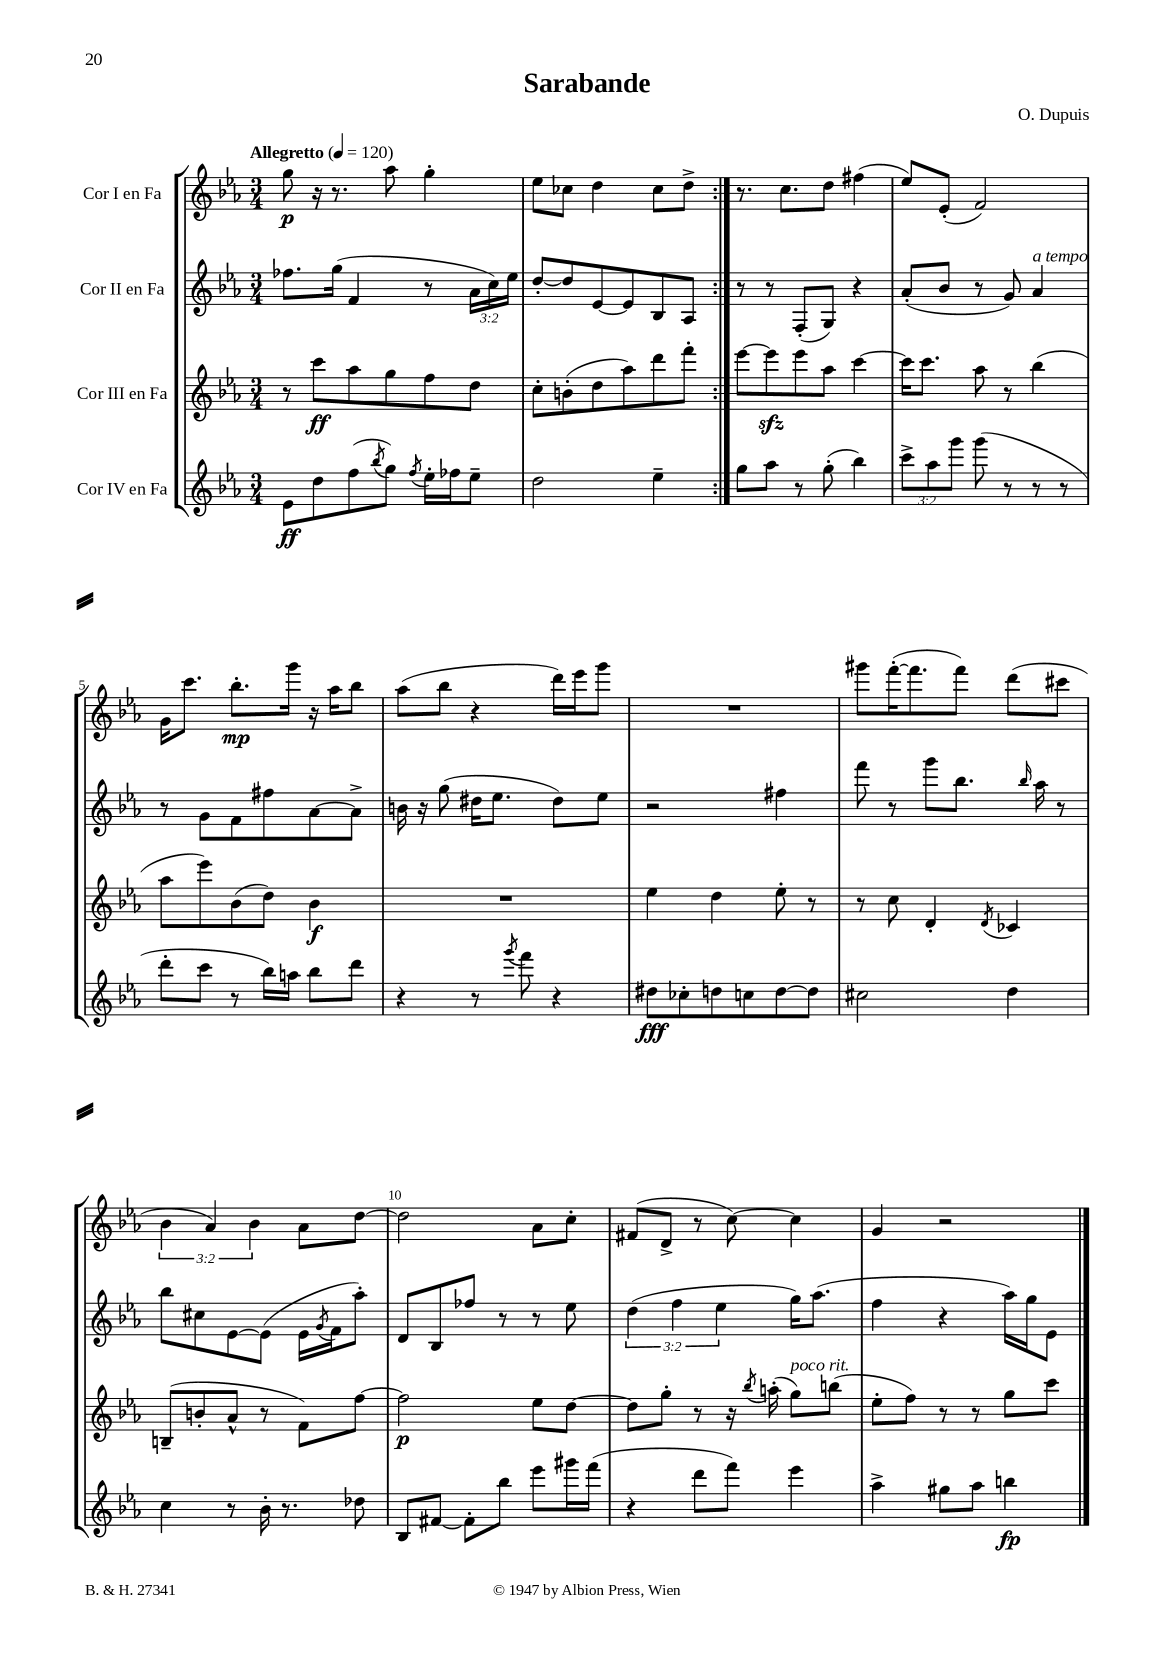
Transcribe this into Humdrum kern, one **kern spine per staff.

**kern	**dynam	**kern	**dynam	**kern	**kern	**dynam
*part4	*part4	*part3	*part3	*part2	*part1	*part1
*staff4	*staff4	*staff3	*staff3	*staff2	*staff1	*staff1
*I"Cor IV en Fa	*	*I"Cor III en Fa	*	*I"Cor II en Fa	*I"Cor I en Fa	*
*clefG2	*	*clefG2	*	*clefG2	*clefG2	*
*k[b-e-a-]	*	*k[b-e-a-]	*	*k[b-e-a-]	*k[b-e-a-]	*
*M3/4	*	*M3/4	*	*M3/4	*M3/4	*
*MM120	*	*MM120	*	*MM120	*MM120	*
=1	=1	=1	=1	=1	=1	=1
!	!	!	!	!	!LO:TX:a:B:t=Allegretto	!
8e-\L	ff	8r	.	8.ff-X\L	8gg\	p
8dd\	.	8ccc\L	ff	.	16r	.
.	.	.	.	(16gg\Jk	8.r	.
(8ff\	.	8aa-\	.	4f/	.	.
8qbb-/	.	.	.	.	.	.
8gg\J)	.	8gg\	.	.	8aa-\	.
8qff/	.	.	.	.	.	.
16ee-'\LL	.	8ff\	.	8r	4gg'\	.
16ff-X\J	.	.	.	.	.	.
8ee-~\J	.	8dd\J	.	24a-\LL	.	.
.	.	.	.	24cc\)	.	.
.	.	.	.	24ee-\JJ	.	.
=2	=2	=2	=2	=2	=2	=2
2dd\	.	8cc'\L	.	[8dd'/L	8ee-\L	.
.	.	(8bn'\	.	8dd/]	8cc-X\J	.
.	.	8dd\	.	[8e-/	4dd\	.
.	.	8aa-\)	.	8e-/]	.	.
4ee-~\	.	8ddd\	.	8B-/	8cc-\L	.
.	.	8fff'\J	.	8A-/J	8dd^\J	.
=3:|!	=3:|!	=3:|!	=3:|!	=3:|!	=3:|!	=3:|!
8gg\L	.	[8eee-\L	.	8r	8.r	.
8aa-\J	.	8eee-zz\]	.	8r	.	.
.	.	.	.	.	8.cc\L	.
8r	.	8eee-\	.	(8F'/L	.	.
(8gg'\	.	8aa-\J	.	8G/J)	8dd\J	.
4bb-\)	.	[4ccc\	.	4r	(4ff#X\	.
=4	=4	=4	=4	=4	=4	=4
12ccc^\L	.	16ccc\KL]	.	(8a-'/L	8ee-/L)	.
.	.	8.ccc\J	.	.	.	.
12aa-\	.	.	.	.	.	.
.	.	.	.	8b-/J	(8e-'/J	.
12ggg\J	.	.	.	.	.	.
(8ggg\	.	8aa-\	.	8r	2f/)	.
8r	.	8r	.	8g/)	.	.
!	!	!	!	!LO:TX:a:i:t=a tempo	!	!
8r	.	(4bb-\	.	4a-/	.	.
8r	.	.	.	.	.	.
!!LO:LB:g=z
=5	=5	=5	=5	=5	=5	=5
8ddd'\L	.	8aa-\L	.	8r	16g\KL	.
.	.	.	.	.	8.ccc\J	.
8ccc\J	.	8eee-\)	.	8g\L	.	.
8r	.	(8b-\	.	8f\	8.bb-'\L	mp
16bb-\LL)	.	8dd\J)	.	8ff#X\	.	.
16aan\JJ	.	.	.	.	16ggg\Jk	.
8bb-\L	.	4b-\	f	[8a-\	16r	.
.	.	.	.	.	16aa-\KL	.
8ddd\J	.	.	.	8a-^\J]	8bb-\J	.
=6	=6	=6	=6	=6	=6	=6
4r	.	2.r	.	16bn\	(8aa-\L	.
.	.	.	.	16r	.	.
.	.	.	.	(8gg\	8bb-\J	.
8r	.	.	.	16dd#X\KL	4r	.
.	.	.	.	8.ee-\J	.	.
8qggg/	.	.	.	.	.	.
8fff\	.	.	.	.	.	.
4r	.	.	.	8dd#\L)	16ddd\LL)	.
.	.	.	.	.	16eee-\J	.
.	.	.	.	8ee-\J	8ggg\J	.
=7	=7	=7	=7	=7	=7	=7
8dd#X\L	fff	4ee-\	.	2r	2.r	.
8cc-X'\	.	.	.	.	.	.
8ddn\	.	4dd\	.	.	.	.
8ccn\	.	.	.	.	.	.
[8dd\	.	8ee-'\	.	4ff#X\	.	.
8dd\J]	.	8r	.	.	.	.
=8	=8	=8	=8	=8	=8	=8
2cc#X\	.	8r	.	8fff\	8ggg#X\L	.
.	.	8cc\	.	8r	([16fff'\K	.
.	.	.	.	.	8.fff\]	.
.	.	4d'/	.	8ggg\L	.	.
.	.	.	.	8.bb-\J	8fff\J)	.
.	.	8qd/	.	.	.	.
4dd\	.	4c-X/	.	.	(8ddd\L	.
.	.	.	.	16qqbb-/	.	.
.	.	.	.	16aa-\	.	.
.	.	.	.	8r	8ccc#X\J	.
!!LO:LB:g=z
=9	=9	=9	=9	=9	=9	=9
4cc\	.	(8Bn~/L	.	8bb-\L	6b-\	.
.	.	8bn'/	.	8cc#X\	.	.
.	.	.	.	.	6a-/)	.
8r	.	8a-^^/J	.	[8e-\	.	.
.	.	.	.	.	6b-\	.
16b-'\	.	8r	.	(8e-\J]	.	.
8.r	.	.	.	.	.	.
.	.	8f\L)	.	16e-\LL	8a-\L	.
.	.	.	.	8qg/	.	.
.	.	.	.	16f\J	.	.
8dd-X\	.	[8ff\J	.	8aa-'\J)	[8dd\J	.
=10	=10	=10	=10	=10	=10	=10
8B-/L	.	2ff\]	p	8d/L	2dd\]	.
[8f#X/J	.	.	.	8B-/	.	.
8f#'\L]	.	.	.	8ff-X/J	.	.
8bb-\J	.	.	.	8r	.	.
8eee-\L	.	8ee-\L	.	8r	8a-\L	.
16ggg#X\L	.	[8dd\J	.	8ee-\	8cc'\J	.
(16fff\JJ	.	.	.	.	.	.
=11	=11	=11	=11	=11	=11	=11
4r	.	8dd\L]	.	(6dd\	(8f#X/L	.
.	.	8gg'\J	.	.	8d^/J	.
.	.	.	.	6ff\	.	.
8ddd\L	.	8r	.	.	8r	.
.	.	.	.	6ee-\	.	.
8fff\J)	.	16r	.	.	[8cc\)	.
.	.	8qbb-/	.	.	.	.
.	.	(16aan'\	.	.	.	.
!	!	!LO:TX:a:i:t=poco rit.	!	!	!	!
4eee-\	.	8gg\L)	.	16gg\KL)	4cc\]	.
.	.	.	.	(8.aa-\J	.	.
.	.	(8bbn\J	.	.	.	.
=12	=12	=12	=12	=12	=12	=12
4aa-^\	.	8ee-'\L	.	4ff\	4g/	.
.	.	8ff\J)	.	.	.	.
8gg#X\L	.	8r	.	4r	2r	.
8aa-\J	.	8r	.	.	.	.
4bbn\	fp	8gg\L	.	16aa-\LL)	.	.
.	.	.	.	16gg\J	.	.
.	.	8ccc\J	.	8e-\J	.	.
==	==	==	==	==	==	==
*-	*-	*-	*-	*-	*-	*-
